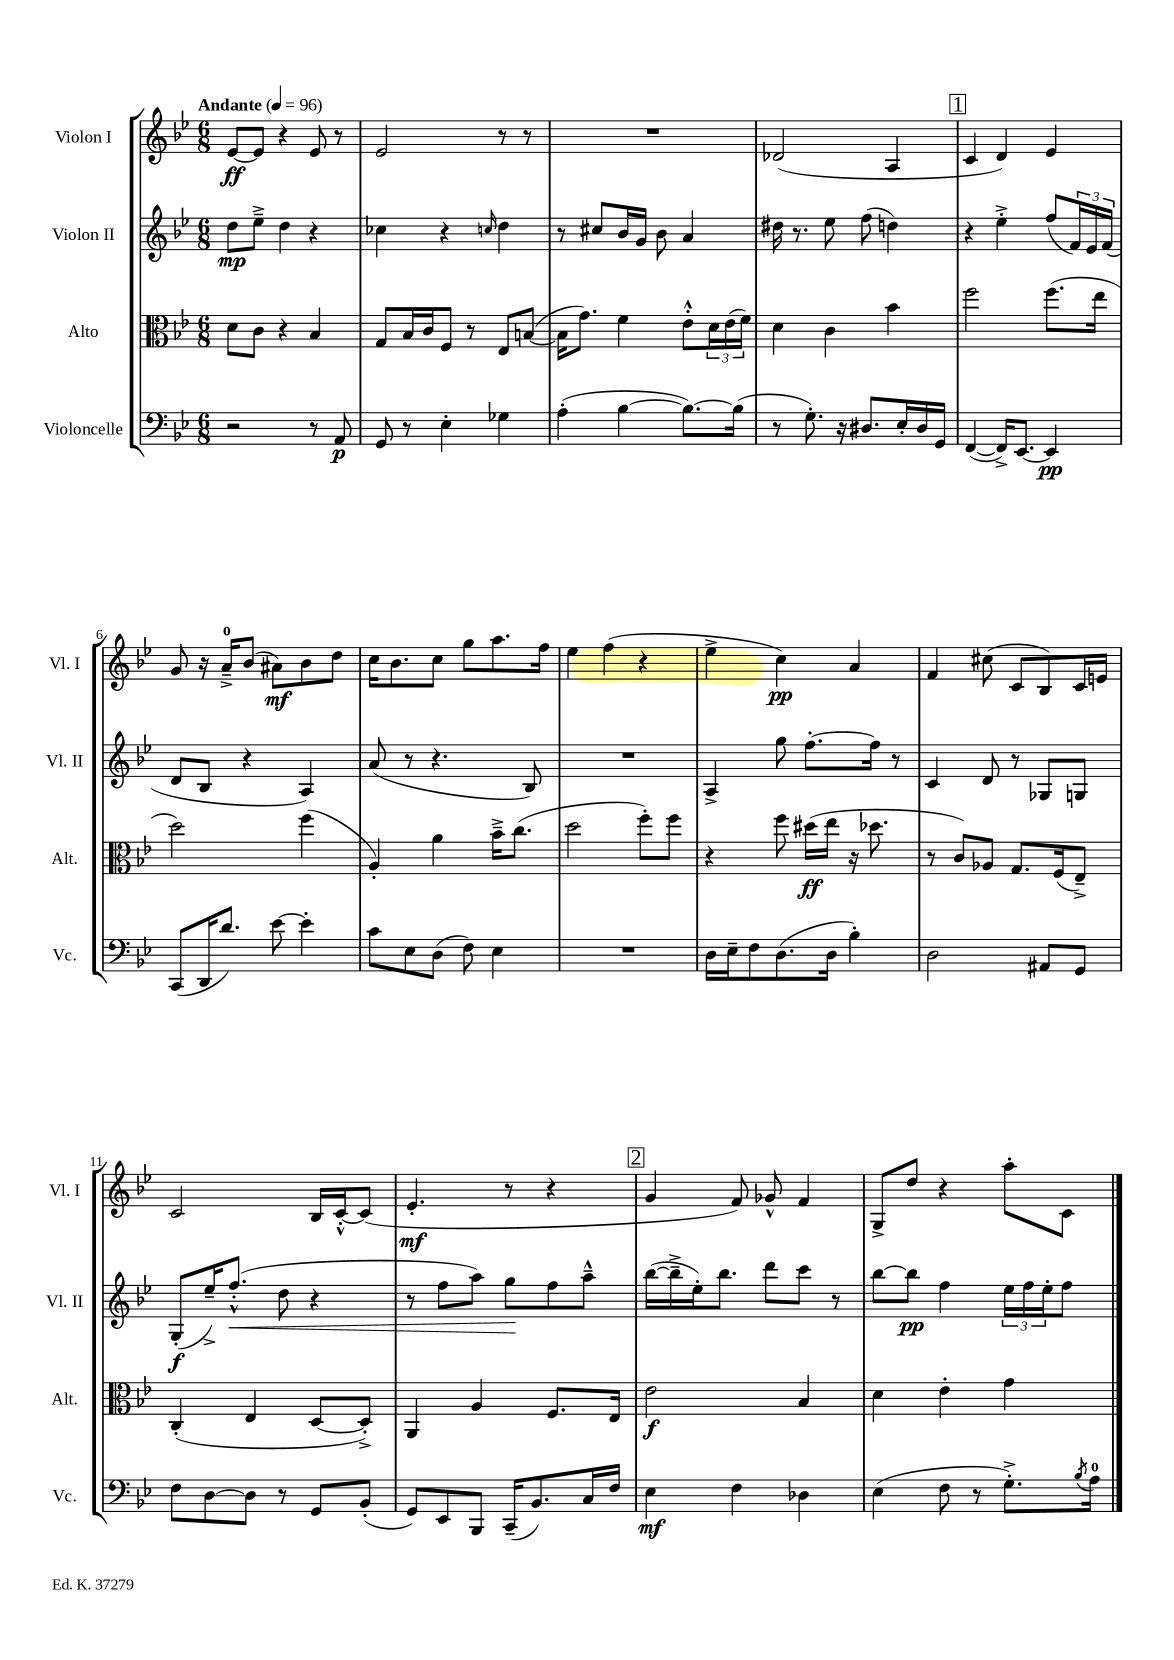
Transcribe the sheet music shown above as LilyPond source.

<<
\new StaffGroup <<
\new Staff = "s0" \with { instrumentName = "Violon I" shortInstrumentName = "Vl. I" } {
    \clef treble \key bes \major \numericTimeSignature \time 6/8 \tempo "Andante" 4 = 96
    ees'8~\ff ees'8 r4 ees'8 r8 |
    ees'2 r8 r8 |
    R2. |
    des'2( a4 |
    \mark \markup { \box "1" } c'4 d'4) ees'4 |
    g'8 r16 a'16-0---> bes'8( ais'8\mf) bes'8 d''8 |
    c''16 bes'8. c''8 g''8 a''8. f''16 |
    ees''4 f''4( r4 |
    ees''4-> c''4\pp) a'4 |
    f'4 cis''8( c'8 bes8) c'16 e'16 |
    c'2 bes16 c'16~-.-^ c'8( |
    ees'4.-.\mf r8 r4 |
    \mark \markup { \box "2" } g'4 f'8) ges'8-^ f'4 |
    g8-> d''8 r4 a''8-. c'8 \bar "|." |
}
\new Staff = "s1" \with { instrumentName = "Violon II" shortInstrumentName = "Vl. II" } {
    \clef treble \key bes \major \numericTimeSignature \time 6/8
    d''8\mp ees''8---> d''4 r4 |
    ces''4 r4 \grace { c''16 } d''4 |
    r8 cis''8 bes'16 g'16 bes'8 a'4 |
    dis''16 r8. ees''8 f''8( d''4) |
    \mark \markup { \box "1" } r4 ees''4-.-> f''8( \tuplet 3/2 { f'16) ees'16 f'16( } |
    d'8 bes8 r4 a4) |
    a'8( r8 r4. bes8) |
    R2. |
    a4-> g''8 f''8.~-. f''16 r8 |
    c'4 d'8 r8 ges8 g8 |
    g8-.\f( ees''16--->) f''8.-.-^\<( d''8 r4 |
    r8 f''8 a''8) g''8\! f''8 a''8---^ |
    \mark \markup { \box "2" } bes''16~( bes''16---> ees''16-.) bes''8. d'''8 c'''8 r8 |
    bes''8~ bes''8\pp f''4 \tuplet 3/2 { ees''16 f''16 ees''16-. } f''8 \bar "|." |
}
\new Staff = "s2" \with { instrumentName = "Alto" shortInstrumentName = "Alt." } {
    \clef alto \key bes \major \numericTimeSignature \time 6/8
    d'8 c'8 r4 bes4 |
    g8 bes16 c'16 f8 r8 ees8 b8~( |
    b16 g'8.) f'4 ees'8-.-^ \tuplet 3/2 { d'16 ees'16( f'16) } |
    d'4 c'4 bes'4 |
    \mark \markup { \box "1" } f''2 f''8.( ees''16 |
    d''2) f''4( |
    a4-.) a'4 bes'16---> c''8.( |
    d''2 f''8-.) f''8 |
    r4 f''8 dis''16\ff( ees''16 r16 des''8. |
    r8 c'8) aes8 g8. f16( ees8--->) |
    c4-.( ees4 d8~ d8-.->) |
    a,4 a4 f8. ees16 |
    \mark \markup { \box "2" } ees'2\f bes4 |
    d'4 ees'4-. g'4 \bar "|." |
}
\new Staff = "s3" \with { instrumentName = "Violoncelle" shortInstrumentName = "Vc." } {
    \clef bass \key bes \major \numericTimeSignature \time 6/8
    r2 r8 a,8\p |
    g,8 r8 ees4-. ges4 |
    a4-.( bes4~ bes8.~) bes16( |
    r8 g8.-.) r16 dis8. ees16-. dis16 g,16 |
    \mark \markup { \box "1" } f,4~( f,16->) ees,8.~ ees,4\pp |
    c,8( d,16 d'8.) ees'8~ ees'4-. |
    c'8 ees8 d8( f8) ees4 |
    R2. |
    d16 ees16-- f8 d8.( d16 bes4-.) |
    d2 ais,8 g,8 |
    f8 d8~ d8 r8 g,8 bes,8-.( |
    g,8) ees,8 bes,,8 c,16--( bes,8.) c16 f16 |
    \mark \markup { \box "2" } ees4\mf f4 des4 |
    ees4( f8 r8 g8.-.->) \acciaccatura { bes8 } a16-0 \bar "|." |
}
>>
>>
